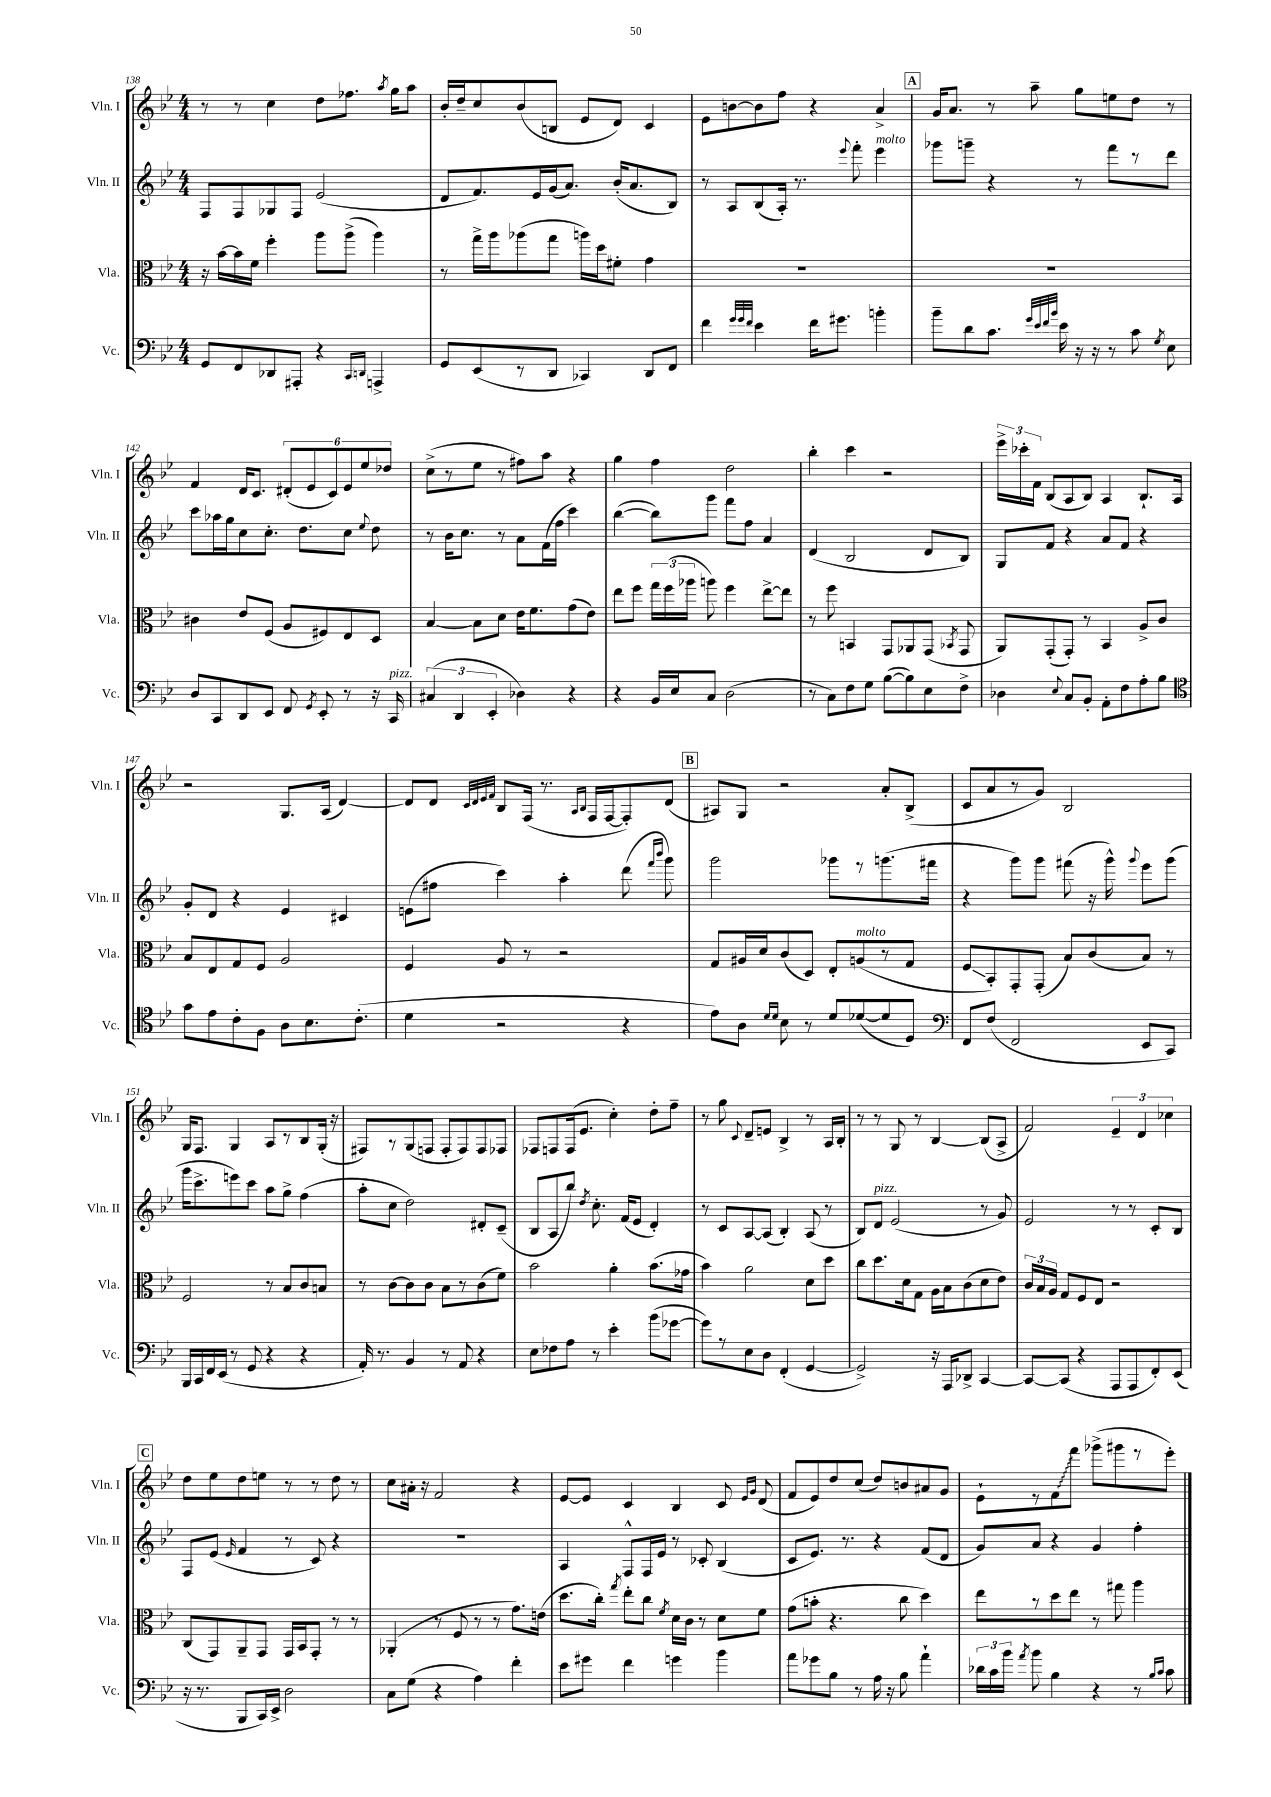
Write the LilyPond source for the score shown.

<<
\new StaffGroup <<
\new Staff = "s0" \with { instrumentName = "Vln. I" shortInstrumentName = "Vln. I" } {
    \clef treble \key bes \major \numericTimeSignature \time 4/4
    \autoBeamOff r8 r8 c''4 d''8[ fes''8.] \acciaccatura { a''8 } g''16[ a''8] |
    bes'16[-. d''16-- c''8 bes'8( b8] ees'8[ d'8]) c'4 |
    ees'8[ b'8~ b'8 f''8] r4 a'4-> |
    \mark \markup { \box "A" } g'16[ a'8.] r8 a''8-- g''8[ e''8 d''8] r8 |
    f'4 d'16[ c'8.] \tuplet 6/4 { dis'8[-.( ees'8 c'8) ees'8 ees''8 des''8] } |
    c''8[->( r8 ees''8] r8 fis''8[) a''8] r4 |
    g''4 f''4 d''2 |
    bes''4-. c'''4 r2 |
    \tuplet 3/2 { ees'''16[-> ces'''16-. f'16] } bes8[( a8 bes8]) a4 bes8.[-! a16] |
    r2 g8.[ a16]( d'4~) |
    d'8[ d'8] \grace { c'32[ d'32 ees'32 f'32] } bes8[ f16]( r8. \grace { a16[ bes16] } f16[ f16~ f8-.) d'8]( |
    \mark \markup { \box "B" } ais8[) g8] r2 a'8[-. bes8]->( |
    c'8[ a'8 r8 g'8]) bes2 |
    g16[ f8.] g4 a8[ r8 bes8 g16]-.( r16 |
    fis8[) r8 g8( f8] f8[-. f8) f8 fes8] |
    fes8[ f8 f16( ees'8.] c''4-.) d''8[-. f''8]-- |
    r8 g''8 \appoggiatura { c'8 } d'8[-- e'8] bes4-> r8 a16[ bes16]-. |
    r8 r8 g8 r8 bes4~ bes8[( a8]-> |
    f'2) \tuplet 3/2 { ees'4-- d'4 ces''4 } |
    \mark \markup { \box "C" } d''8[ ees''8 d''8 e''8] r8 r8 d''8 r8 |
    c''8[ ais'16]-. r16 f'2 r4 |
    ees'8[~ ees'8] c'4 bes4 c'8 \grace { ees'16[ g'16] } d'8( |
    f'8[ ees'8) d''8 c''8]( d''8[) b'8 ais'8 g'8] |
    ees'8[-! r8 \once \override Glissando.style = #'zigzag f'8\glissando f'''8] ges'''8[->( gis'''8 r8 ees'''8]-.) \bar "|." |
}
\new Staff = "s1" \with { instrumentName = "Vln. II" shortInstrumentName = "Vln. II" } {
    \clef treble \key bes \major \numericTimeSignature \time 4/4
    \autoBeamOff f8[ f8 ges8 f8] ees'2( |
    d'8[ f'8.) ees'16 g'16( a'8.]) bes'16[-.( a'8. bes8]) |
    r8 a8[ bes8( a16]-.) r8. \appoggiatura { ees'''8 } f'''8-. ees'''4^\markup { \italic "molto" } |
    \mark \markup { \box "A" } ges'''8[ g'''8]-- r4 r8 f'''8[ r8 d'''8] |
    c'''8[ aes''16 g''16 c''8 c''8.]-. d''8.[ c''8] \appoggiatura { ees''8 } d''8 |
    r8 bes'16[ c''8.] r8 a'8[ f'16( f''16] c'''4) |
    bes''4~( bes''8[) g'''8] f'''8[ f''8] a'4 |
    d'4( bes2 d'8[ bes8]) |
    g8[ f'8] r4 a'8[ f'8] r4 |
    g'8[-. d'8] r4 ees'4 cis'4 |
    e'8[( fis''8] c'''4) a''4-. d'''8( \grace { f'''16[ bes'''16] } g'''8) |
    \mark \markup { \box "B" } g'''2 ges'''8[ r8 g'''8.( fis'''16] |
    r4 g'''8[) g'''8] fis'''8( r16 g'''16-^) \appoggiatura { g'''8 } ees'''8[ g'''8]( |
    g'''16[ c'''8.-> e'''8) c'''8] a''8[ g''8]-> f''4( |
    a''8[-. c''8] d''2) dis'8[-. c'8]--( |
    bes8[ a8 bes''8]) \acciaccatura { d''8 } c''8.-. f'16[( ees'8] d'4-.) |
    r8 c'8[ a8~ a8]( bes4-.) a8( r8 |
    bes8[) d'8]^\markup { \italic "pizz." } ees'2( r8 g'8) |
    ees'2 r8 r8 c'8[-. bes8] |
    \mark \markup { \box "C" } f8[ ees'8]( \grace { ees'16 } f'4 r8 c'8) r4 |
    R1 |
    a4 f8[-^ f16 ees'16] r8 ces'8-. bes4( |
    c'8[ ees'8.]) r8. r4 f'8[( d'8] |
    g'8[) a'8] r4 g'4 f''4-. \bar "|." |
}
\new Staff = "s2" \with { instrumentName = "Vla." shortInstrumentName = "Vla." } {
    \clef alto \key bes \major \numericTimeSignature \time 4/4
    \autoBeamOff r16 bes'16[~ bes'16 f'16] f''4-. a''8[ a''8]->( a''4) |
    r8 g''16[-> a''16 aes''8( g''8] a''16[) d''16 fis'8]-. g'4 |
    R1 |
    \mark \markup { \box "A" } R1 |
    cis'4 ees'8[ f8]( a8[ fis8) ees8 d8] |
    bes4~ bes8[ d'8] ees'16[ f'8. g'8( ees'8]) |
    ees''8[ f''8] \tuplet 3/2 { g''16[ f''16( aes''16] } a''8) f''4 ees''8[~-> ees''8] |
    r8 f''8 b,4 g,8[ aes,8 g,8]( \acciaccatura { bes,8 } g,8 |
    a,8[) g,8-.( g,8]-.) r8 bes,4 a8[-> c'8] |
    bes8[ ees8 g8 f8] a2 |
    f4 a8 r8 r2 |
    \mark \markup { \box "B" } g8[ ais16 d'16 c'8( d8]) ees8[-. a8^\markup { \italic "molto" }( r8 g8] |
    f8[\glissando bes,8-.) g,8-. g,8]-.( bes8[) c'8( bes8]) r8 |
    f2 r8 bes8[ c'8 b8] |
    r8 c'8[~ c'8 c'8] bes8[ r8 c'8( f'8]) |
    bes'2 a'4-. bes'8.[( ges'16] |
    bes'4) a'2 d'8[ d''8] |
    c''8[ d''8. d'16 g8] a16[ bes16 c'8( d'8 ees'8]) |
    \tuplet 3/2 { c'16[ bes16 a16] } g8[ f8 ees8] r2 |
    \mark \markup { \box "C" } c8[( g,8) a,8-- g,8] g,16[ bes,16 g,8]-. r8 r8 |
    aes,4-.( r8 f8 r8 r8 g'8.[) e'16]( |
    d''8.[ c''16]-.) \acciaccatura { g''8 } ees''8[-. c''8] \acciaccatura { f'8 } d'16[ c'16] r8 d'8[ f'8] |
    g'8[( b'8]-. r4. c''8 d''4) |
    ees''8[ r8 d''8 ees''8] r8 gis''8 a''4 \bar "|." |
}
\new Staff = "s3" \with { instrumentName = "Vc." shortInstrumentName = "Vc." } {
    \clef bass \key bes \major \numericTimeSignature \time 4/4
    \autoBeamOff g,8[ f,8 des,8 ais,,8]-. r4 \grace { c,16[ d,16] } a,,4-> |
    g,8[ ees,8( r8 d,8] ces,4) d,8[ f,8] |
    f'4 \grace { g'32[ g'32 f'32] } ees'4 f'16[ gis'8.] b'4-. |
    \mark \markup { \box "A" } bes'8[-- d'8 c'8.] \grace { g'32[ ees'32 f'32 bes'32] } ees'16 r16 r16 r8 c'8 \acciaccatura { g8 } ees8 |
    d8[ c,8 d,8 ees,8] f,8 \acciaccatura { g,8 } ees,8-. r8 r16 c,16^\markup { \italic "pizz." } |
    \tuplet 3/2 { cis4( d,4 ees,4-. } des4) r4 |
    r4 bes,16[ ees16 c8] d2( |
    r8 c8[) f8 g8] bes8[~( bes8) ees8 f8]-> |
    des4 \appoggiatura { ees8 } c8[ bes,8]-. a,8[-. f8 a8-. bes8] |
    \clef tenor g'8[ ees'8 c'8-. f8] a8[ bes8. c'8.]-.( |
    d'4 r2 r4 |
    \mark \markup { \box "B" } ees'8[) a8] \grace { d'16[ d'16] } bes8 r8 d'8[ des'8~( des'8 d8]) |
    \clef bass f,8[ f8]( f,2 ees,8[ c,8]) |
    bes,,16[ c,16 f,16 ees,16]( r8 g,8 r4 r4 |
    a,16-.) r8. bes,4 r8 a,8 r4 |
    ees8[ fes8 a8] r8 ees'4-. bes'8[( ges'8]~ |
    ges'8[) r8 ees8 d8] f,4-.( g,4~ |
    g,2->) r16 a,,16[ des,8]-> c,4~ |
    c,8[~ c,8]( r4 a,,8[ a,,8 f,8-.) ees,8]( |
    \mark \markup { \box "C" } r16 r8. bes,,8[ c,16) ees,16]-> d2 |
    c8[ g8]( r4 a4) f'4-. |
    ees'8[ gis'8] f'4 g'4 bes'4 |
    a'8[ ges'8 bes8] r8 a16 r16 bes8 a'4-! |
    \tuplet 3/2 { des'16[ c'16 bes'16] } \acciaccatura { a'8 } bes'8 bes4 r4 r8 \grace { bes16[ c'16] } c'8 \bar "|." |
}
>>
>>
\layout { \context { \Score currentBarNumber = #138 } }
